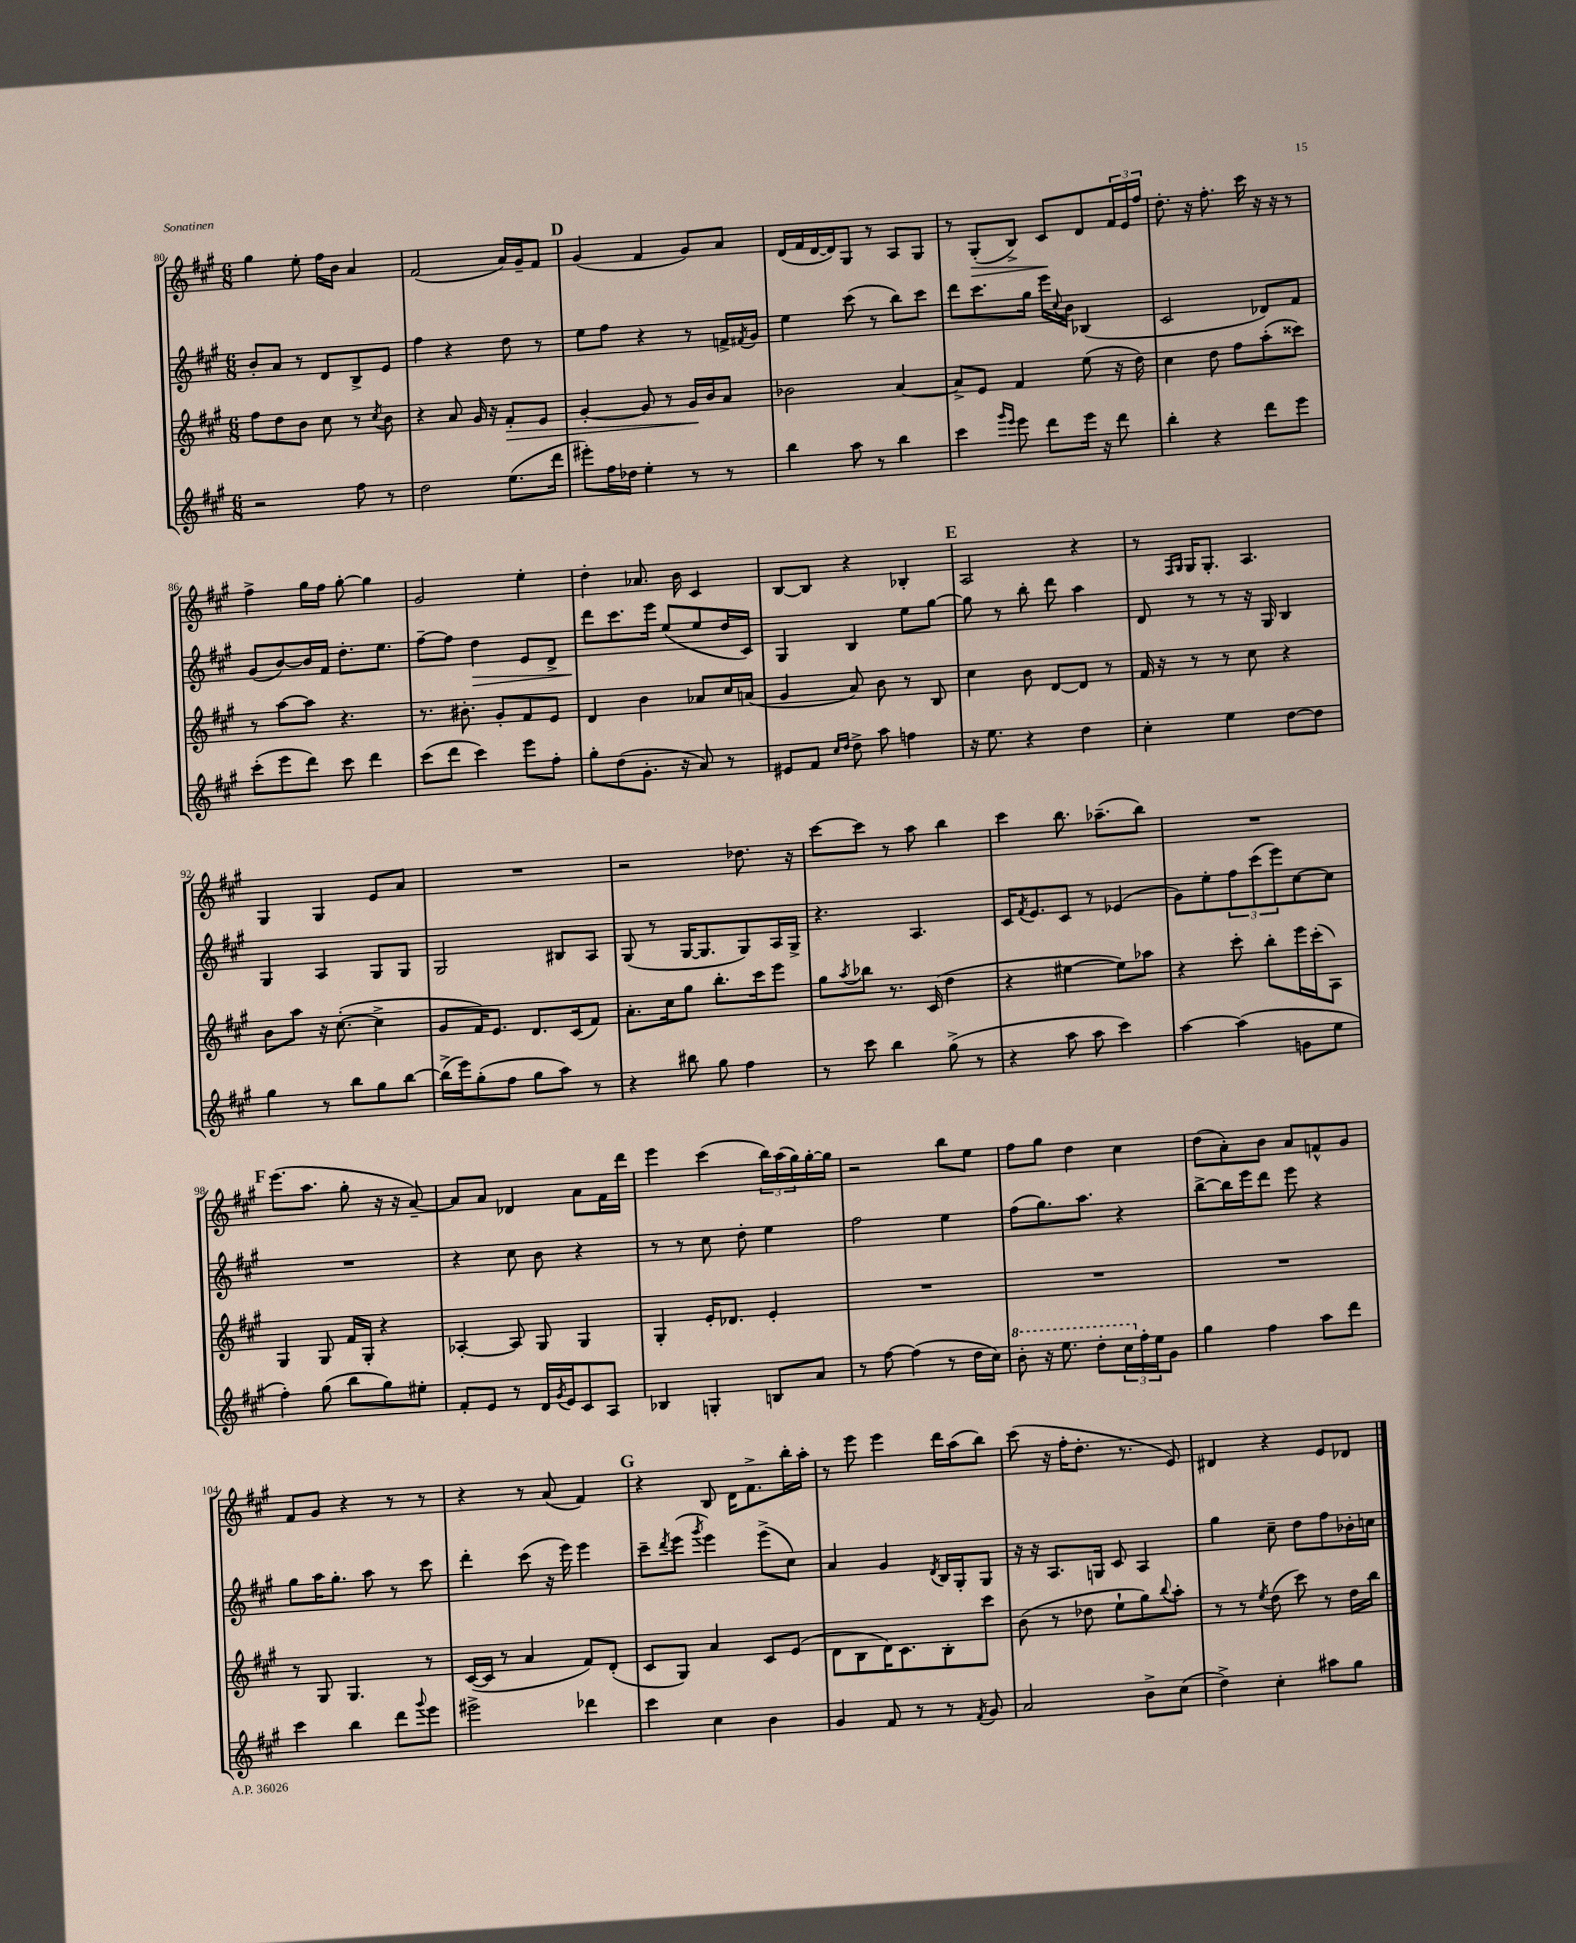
<<
\new StaffGroup <<
\new Staff = "s0" {
    \clef treble \key a \major \numericTimeSignature \time 6/8
    gis''4 e''8-. fis''16 b'16 a'4 |
    fis'2( a'16) gis'16-- fis'8 |
    \mark \markup { \bold "D" } gis'4( fis'4 gis'8) a'8 |
    d'16( fis'16 d'16~ d'16) gis8 r8 a8 gis8 |
    r8 gis8-.\>( b8->) cis'8\! d'8 \tuplet 3/2 { fis'16 e'16 fis''16 } |
    d''8.-. r16 fis''8.-. cis'''16 r16 r16 r8 |
    fis''4-> gis''16 fis''16 gis''8~-. gis''4 |
    gis'2 e''4-. |
    d''4-. aes'8. b'16 cis'4 |
    b8~ b8 r4 bes4-. |
    \mark \markup { \bold "E" } a2 r4 |
    r8 \grace { fis16 gis16 } gis16 gis8.-. a4. |
    gis4 gis4 e'8 a'8 |
    R2. |
    r2 des''8. r16 |
    cis'''8~ cis'''8 r8 a''8 b''4 |
    cis'''4 b''8. aes''8.--( b''8) |
    R2. |
    \mark \markup { \bold "F" } e'''8.( a''8. gis''8-. r16 r16 a'8~--) |
    a'8 a'8 des'4 a'8 fis'16 d'''16 |
    e'''4 cis'''4( \tuplet 3/2 { b''16) a''16( gis''16) } gis''16~-. gis''16 |
    r2 b''8 e''8 |
    fis''8 gis''8 d''4 cis''4 |
    d''8( a'8-.) b'8 a'8 f'8-^ gis'8 |
    fis'8 gis'8 r4 r8 r8 |
    r4 r8 a'8( fis'4) |
    \mark \markup { \bold "G" } r4 b8 d'16 fis'8.-> b''16-. a''16-. |
    r8 e'''8 e'''4 d'''16 a''16( b''8) |
    cis'''8( r16 fis''16-. d''8.-. r8. e'8) |
    dis'4 r4 e'8 des'8 \bar "|." |
}
\new Staff = "s1" {
    \clef treble \key a \major \numericTimeSignature \time 6/8
    b'8-. a'8 r8 d'8 b8-> e'8 |
    fis''4 r4 d''8 r8 |
    \mark \markup { \bold "D" } e''8 fis''8 r4 r8 f'16-> \acciaccatura { fis'8 } gis'16 |
    e''4 cis'''8( r8 b''8) cis'''8 |
    d'''8 cis'''8. gis''16 e'''16 \appoggiatura { cis''8 } b'16 bes4( |
    cis'2 des'8) fis'8 |
    gis'8( b'8~) b'16 fis'16 d''8.-. e''8. |
    fis''8~-- fis''8 d''4\> e'8 d'8-> |
    d'''8\! cis'''8. e'''16 e''8( e''8 d''16 cis'16) |
    gis4 b4 e''8 gis''8~ |
    \mark \markup { \bold "E" } gis''8 r8 b''8-. d'''8 a''4 |
    d'8 r8 r8 r16 gis16 b4 |
    gis4 a4 gis8 gis8 |
    gis2 bis8 a8 |
    gis8( r8 gis16~ gis8. gis8) a16 gis16-> |
    r4. a4. |
    cis'16 \acciaccatura { fis'8 } e'8. cis'8 r8 ees'4( |
    gis'8) e''8-. \tuplet 3/2 { fis''8 cis'''8( e'''8) } cis''8~ cis''8 |
    \mark \markup { \bold "F" } R2. |
    r4 cis''8 b'8 r4 |
    r8 r8 cis''8 d''8-. e''4 |
    fis''2 e''4 |
    fis''8( gis''8.) a''8. r4 |
    b''8~-> b''16 e'''16 d'''8 e'''8 r4 |
    gis''8 a''16 gis''8.-. a''8 r8 cis'''8 |
    d'''4-. cis'''8( r16 e'''16) e'''4 |
    \mark \markup { \bold "G" } cis'''8-- \acciaccatura { d'''8 } e'''8( \acciaccatura { gis'''8 } e'''4) e'''8->( cis''8) |
    a'4 gis'4 \acciaccatura { d'8 } b16 gis16-. gis8 |
    r16 r16 a8. g16 cis'8 a4 |
    gis''4 cis''8-- d''8 fis''8 bes'16-. c''16 \bar "|." |
}
\new Staff = "s2" {
    \clef treble \key a \major \numericTimeSignature \time 6/8
    fis''8 d''8 b'8 cis''8 r8 \acciaccatura { cis''8 } b'8 |
    r4 a'8 gis'16 r16 fis'8-.\> e'8 |
    \mark \markup { \bold "D" } gis'4~-. gis'8 r8 gis'16\! b'16 a'8 |
    bes'2 a'4~ |
    a'8-> e'8 fis'4 e''8( r16 d''16) |
    cis''4 d''8 fis''8 a''8-.( cisis'''8) |
    r8 a''8~ a''8 r4. |
    r8. bis'8.-. gis'8-. fis'8 e'8 |
    d'4 b'4 aes'8 cis''16 a'16( |
    gis'4 a'8) b'8 r8 b8 |
    \mark \markup { \bold "E" } cis''4 b'8 d'8~ d'8 r8 |
    fis'16 r16 r8 r8 cis''8 r4 |
    b'8 a''8 r16 cis''8.~-.( cis''4-> |
    gis'8 fis'16) e'8. d'8. cis'16( fis'8) |
    a'8.-. cis''16 gis''8 b''8.-. cis'''16 e'''8 |
    gis''8 \acciaccatura { a''8 } bes''8 r8. cis'16( d''4 |
    r4 eis''4~ eis''8) aes''8 |
    r4 cis'''8-. b''8-. e'''16 cis'''16-.( a8) |
    \mark \markup { \bold "F" } gis4 gis8 fis'16 gis16-. r4 |
    aes4~-. aes8 gis8 gis4 |
    gis4-. e'16-. des'8. e'4-. |
    R2. |
    R2. |
    R2. |
    r8 gis8 gis4. r8 |
    cis'16~( cis'16 r8 a'4 fis'8) d'8-.( |
    \mark \markup { \bold "G" } cis'8 gis8) a'4 cis'8 e'8( |
    d'8 b8 d'16) cis'8. b8-. cis'''8 |
    b'8( r8 des''8 e''8-! gis''8) \appoggiatura { b''8 } a''8-. |
    r8 r8 \acciaccatura { e''8 } d''8( cis'''8) r8 d''16 b''16 \bar "|." |
}
\new Staff = "s3" {
    \clef treble \key a \major \numericTimeSignature \time 6/8
    r2 fis''8 r8 |
    d''2 e''8.( d'''16 |
    \mark \markup { \bold "D" } eis'''8-.) fis''16 des''16 e''4-. r8 r8 |
    b''4 a''8 r8 b''4 |
    cis'''4 \grace { gis'''16 e'''16 } e'''8 d'''8 e'''16 r16 d'''8 |
    b''4-. r4 d'''8 e'''8 |
    cis'''8-.( e'''8 d'''8) cis'''8 d'''4 |
    cis'''8( d'''8 cis'''4) e'''8 fis''8-. |
    gis''8-. d''8( gis'8.-. r16 a'8) r8 |
    eis'8 fis'8 \grace { cis''16 d''16 } d''8-> a''8 f''4 |
    \mark \markup { \bold "E" } r16 e''8. r4 d''4 |
    cis''4-. e''4 d''8~ d''8 |
    gis''4 r8 b''8 gis''8 b''8~ |
    b''16->( e'''16) gis''8-.( fis''8 gis''8 a''8) r8 |
    r4 bis''8 gis''8 fis''4 |
    r8 cis'''8 b''4 gis''8->( r8 |
    r4 a''8 a''8 cis'''4) |
    a''4~ a''4( g'8 e''8 |
    \mark \markup { \bold "F" } fis''4-.) gis''8( b''8 gis''8) eis''8-. |
    fis'8-. e'8 r8 d'16 \acciaccatura { gis'8 } e'16 cis'8 a8 |
    bes4 g4-. b8 a'8 |
    r8 fis''8~ fis''4( r8 d''16 cis''16) |
    \ottava #1 b''8-. r16 e'''8. d'''8-. \tuplet 3/2 { cis'''16 \ottava #0 fis''16-. e''16 } gis'8 |
    gis''4 fis''4 a''8 d'''8 |
    cis'''4 b''4 d'''8 \appoggiatura { gis'''8 } e'''8 |
    eis'''2-> des'''4 |
    \mark \markup { \bold "G" } cis'''4 cis''4 b'4 |
    gis'4 fis'8 r8 r8 \acciaccatura { fis'8 } gis'8 |
    a'2 b'8-> cis''8( |
    d''4->) cis''4-. ais''8 gis''8 \bar "|." |
}
>>
>>
\layout { \context { \Score currentBarNumber = #80 } }
